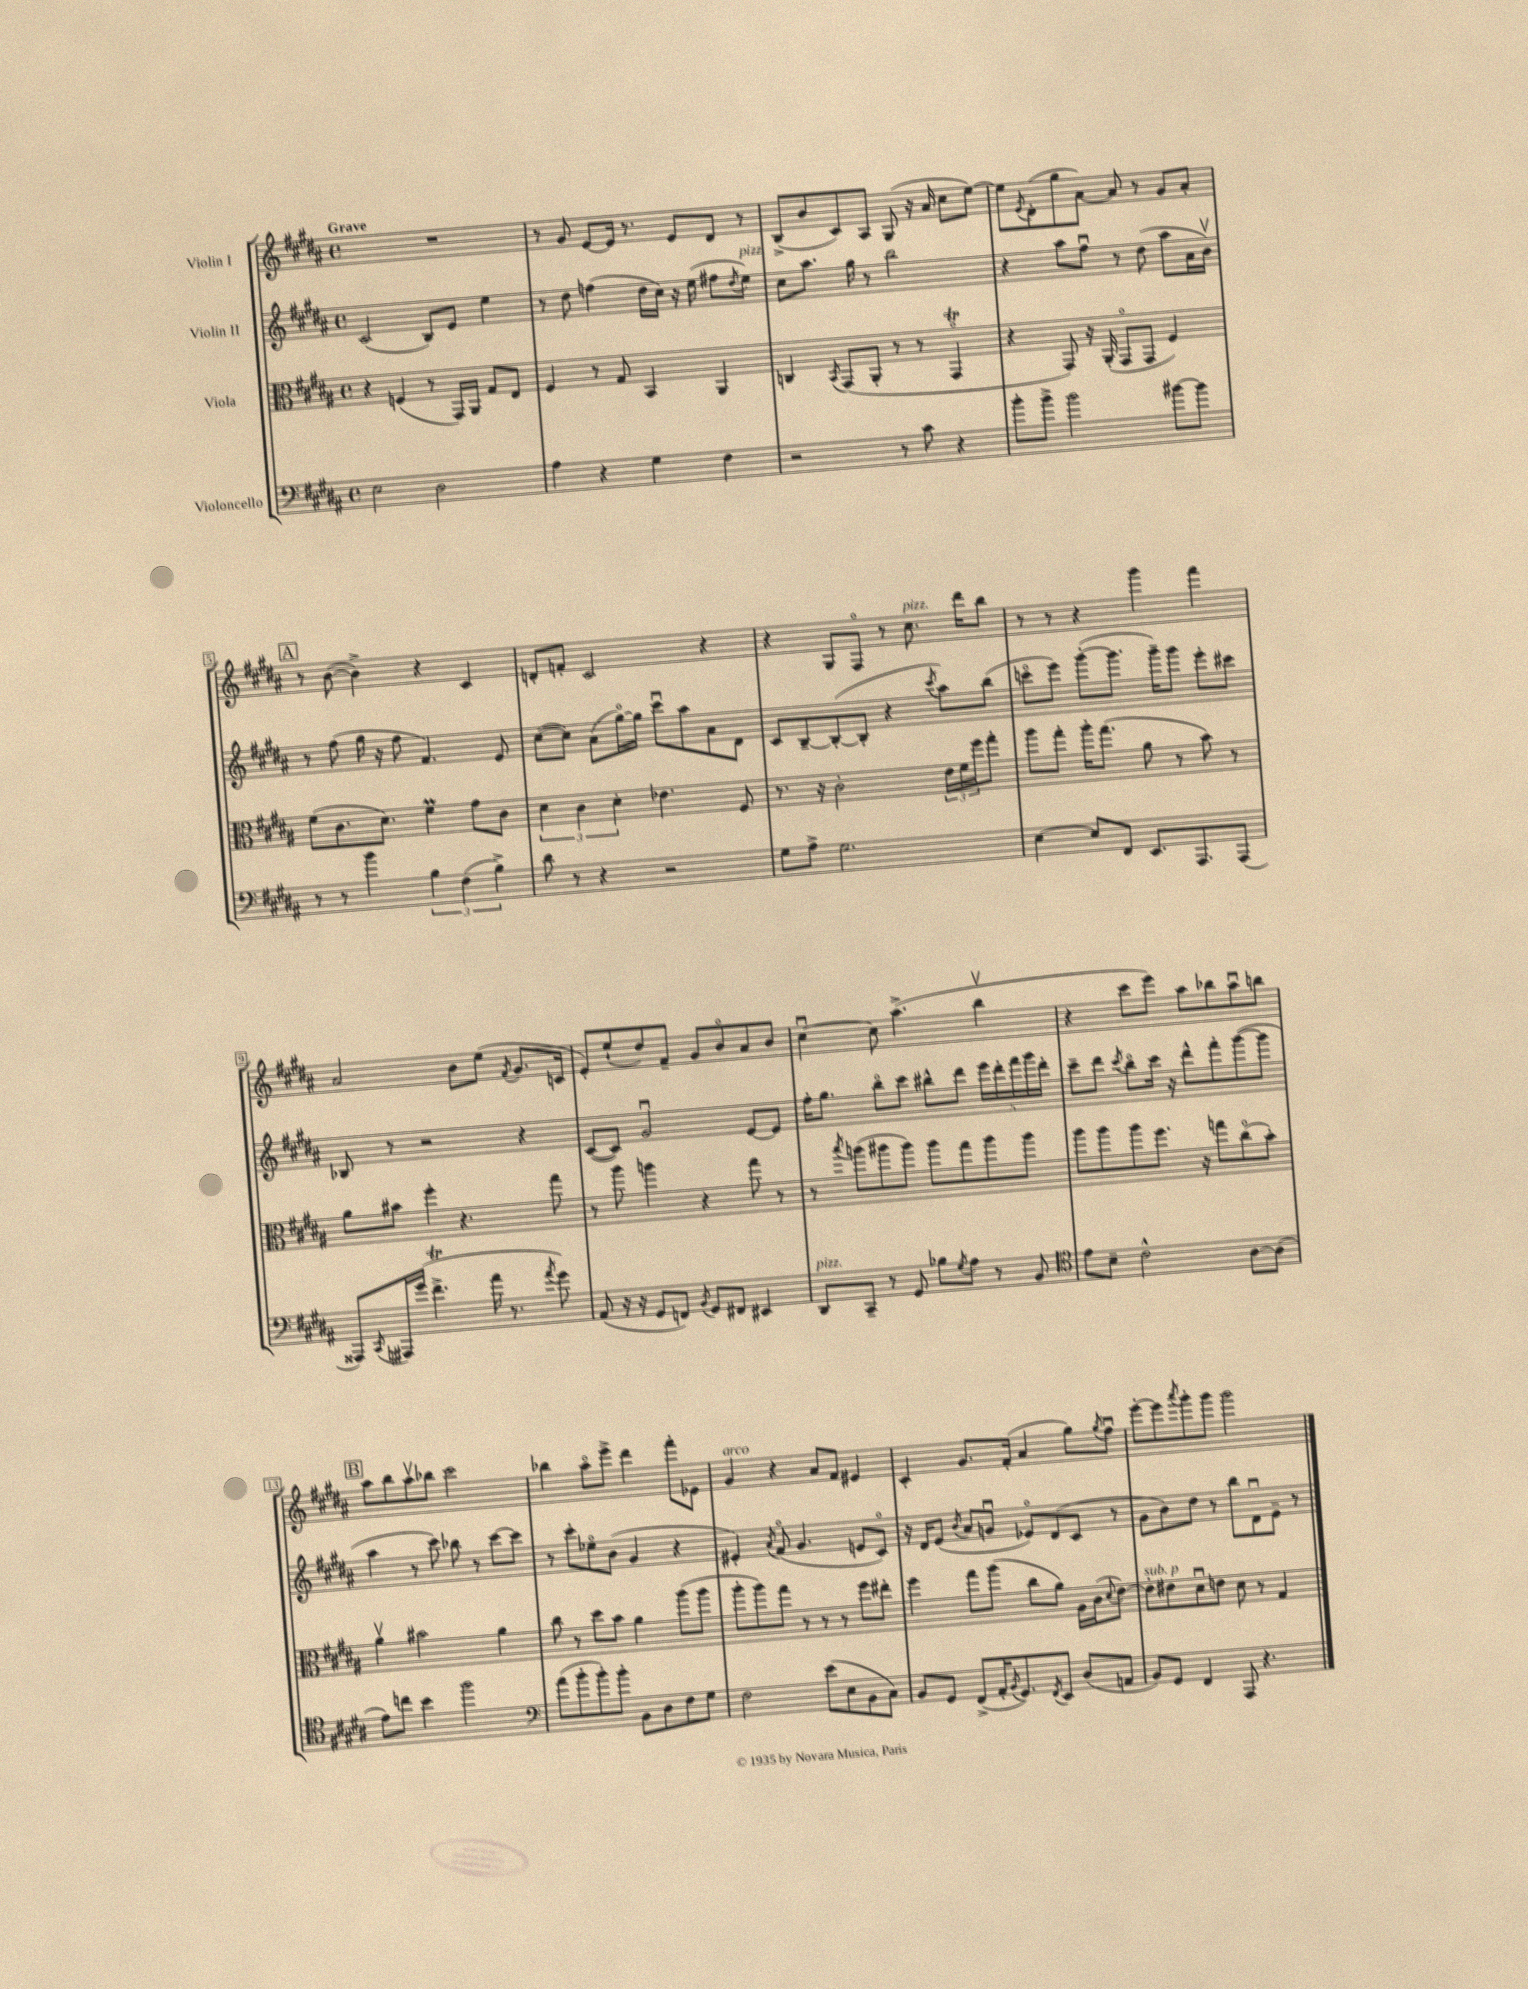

**kern	**kern	**kern	**kern
*part4	*part3	*part2	*part1
*staff4	*staff3	*staff2	*staff1
*I"Violoncello	*I"Viola	*I"Violin II	*I"Violin I
*clefF4	*clefC3	*clefG2	*clefG2
*k[f#c#g#d#a#]	*k[f#c#g#d#a#]	*k[f#c#g#d#a#]	*k[f#c#g#d#a#]
*M4/4	*M4/4	*M4/4	*M4/4
*met(c)	*met(c)	*met(c)	*met(c)
=1	=1	=1	=1
!	!	!	!LO:TX:a:B:t=Grave
2E\	4r	(2c#/	1r
.	(4Fn/	.	.
2D#\	8r	8B/L)	.
.	16GG#/LL)	8e/J	.
.	16AA#/JJ	.	.
.	8G#/L	4ee\	.
.	8E/J	.	.
=2	=2	=2	=2
4A#\	4F#/	8r	8r
.	.	8dd#\	8g#/
4r	8r	(4ffn\	[8e/L
.	8G#/	.	16e/Jk]
.	.	.	8.r
4G#\	4BB/	16dd#\LL	.
.	.	16cc#\JJ)	.
.	.	16r	8e/L
.	.	(16ee\	.
4F#\	4AA#/	8ff#X\L	8d#/J
.	.	8qdd#/	.
!	!	!LO:TX:a:i:t=pizz.	!
.	.	8ee\J)	8r
=3	=3	=3	=3
2r	4Cn/	8cc#\L	(8B^/L
.	.	8.aa#\J	8b/
.	8qBB/	.	.
.	(8GG#/L	.	8c#/)
.	.	16gg#\	.
.	8AA#'/J	8r	8A#/J
8r	8r	2bb\	(8G#/
8c#\	8r	.	16r
.	.	.	16a#/
4r	4GG#T/	.	8cc#\L
.	.	.	[8ee\J)
=4	=4	=4	=4
8b'\L	4r	4r	8ee\L]
.	.	.	8qe/
8b^\J	.	.	(8d#'\
2b\	8GG#/)	8aa#\L	8gg#\
.	16r	8ff#u\J	[8a#\J)
.	(16AA#'/	.	.
.	8GG#/L	8r	8a#/]
.	8GG#/J	(8dd#\	8r
[8b#X\L	4F#/)	8aa#\L	8g#/L
8b#\J]	.	16a#\L	8a#'/J
.	.	16bv\JJ)	.
!!LO:LB:g=z
!!LO:REH:place=s1:t=A
=5	=5	=5	=5
8r	(8f#\L	8r	8r
8r	8.c#\	(8ff#\	([8b\
4b\	.	16gg#\	4b^\])
.	8.d#\J)	16r	.
.	.	8ff#\	.
6B\	4f#M\	4.f#/)	4r
(6F#\	.	.	.
.	8g#\L	.	4c#/
6B^\)	.	.	.
.	8c#\J	8e/	.
=6	=6	=6	=6
8d#\	6d#\	([8cc#\L	8dn'/L
8r	.	8cc#\J])	8fn'/J
.	6c#\	.	.
4r	.	(8a#\L	2c#/
.	6d#'\	.	.
.	.	[16gg#\L)	.
.	.	16gg#\JJ]	.
2r	4.e-X\	8ccc#u\L	.
.	.	8aa#\	.
.	.	8a#\	4r
.	8F#/	8d#\J	.
=7	=7	=7	=7
8G#\L	8.r	8c#/L	4r
8A#^\J	.	[8B~/	.
.	16r	.	.
2.G#\	2c#'\	(8B'/_	8G#/L
.	.	8B'/J]	8F#/J
.	.	4r	8r
!	!	!	!LO:TX:a:i:t=pizz.
.	.	.	8.cc#\
.	.	8qccc#/	.
.	24e\LL	8aa#\L)	.
.	24f#\	.	.
.	.	.	16ddd#\KL
.	24ff#\J	.	.
.	8gg#'\J	(8bb\J	8bb\J
=8	=8	=8	=8
[4E\	8aa#\L	8cccn\L	8r
.	8gg#'\J	8eee\J)	8r
8E/L]	16aa#'\KL	([8ggg#'\L	4r
.	(8.gg#\J	.	.
8FF#/J	.	8.ggg#\J]	.
8.EE/L	8a#\	.	4ggg#\
.	.	16ggg#~\KL)	.
.	8r	8ggg#\J	.
8.AAA#/	.	.	.
.	8b\)	8eee'\L	4fff#\
(8AAA#/J	8r	8ccc#X\J	.
!!LO:LB:g=z
=9	=9	=9	=9
8AAA##X/L)	8a#\L	8B-X/	2a#/
8qCC#/	.	.	.
16AAA#X/L	8b#X\J	8r	.
(16g#/JJ	.	.	.
4.f#T^\	4ff#'\	2r	.
.	4.r	.	8b\L
16a#\	.	.	(8ee\J
8.r	.	.	.
.	.	.	8qf#/
.	.	4r	8.g#/L
8qa#/	.	.	.
8g#\)	8gg#\	.	.
.	.	.	16cn/Jk
=10	=10	=10	=10
(8AA#/	8r	([8c#/L	8e'/L)
16r	8aa#\	8c#/J])	(8ee`/
16r	.	.	.
8GG#/L	4aan\	2g#u/	8dd#/)
8FFn/J)	.	.	8f#~/J
8qBB/	.	.	.
8GG#/L	4r	.	8g#/L
8FF#X/J	.	.	8b/
4EE#X/	8gg#\	[8e/L	8a#/
.	8r	8e/J]	8b/J
=11	=11	=11	=11
!LO:TX:a:i:t=pizz.	!	!	!
8DD#/L	8r	16ff#'\KL	[4cc#u\
.	.	8.gg#\J	.
.	8qbb/	.	.
8CC#~/J	(8aan\L	.	.
8r	8aa#X\	8bb\L	8cc#\]
8GG#/	8aa#\J)	8ccc#\J	(4.aa#^\
8B-X\L	8aa#\L	8bb#X^^\L	.
8qG#/	.	.	.
8A#\J	8gg#\	8ddd#\J	.
8r	8aa#\	20eee\LL	4bbv\
.	.	20ddd#'\	.
.	.	20fff#\	.
8BB/	8aa#\J	.	.
.	.	20ggg#\	.
.	.	20ddd#'\JJ	.
=12	=12	=12	=12
*clefC4	*	*	*
8e\L	8aa#\L	8ccc#~\L	4r
8B~\J	8aa#\	8ddd#\J	.
.	.	8qccc#/	.
2c#^^\	8aa#\	8bb\L	8ccc#\L
.	8.ff#\J	16ccc#\Jk	8eee\J)
.	.	16r	.
.	.	8ddd#^^\L	8aa#\L
.	16r	.	.
.	8ggn\L	8fff#'\	8bb-X\
[8A#\L	(8cc#\	([8ggg#\	8aa#u\
(8A#\J]	8b'\J)	8ggg#\J]	8bbn\J
!!LO:LB:g=z
!!LO:REH:place=s1:t=B
=13	=13	=13	=13
8e\L)	4a#v\	4aa#\	8aa#\L
8ccn\J	.	.	8bb\
4b\	2b#X\	8r	8aa#v\
.	.	8ccc#\)	8bb-X\J
2ff#\	.	8bb-X\	2ccc#\
.	.	8r	.
.	4a#\	[8ccc#\L	.
.	.	8ccc#\J]	.
=14	=14	=14	=14
*clefF4	*	*	*
(8a#\L	8cc#\	8r	4bb-X\
8b'\	8r	8ccc#'\L	.
8b'\)	8dd#\L	8ee-X\	8aa#\L
8b'\J	8b\J	(8b\J	8eee^\J
8BB\L	4a#\	4g#/	4ddd#\
8D#\	.	.	.
8F#\	(8aa#\L	4r	8fff#'\L
8G#\J	8aa#\J	.	8e-X\J
=15	=15	=15	=15
!	!	!	!LO:TX:a:i:t=arco
2F#\	8aa#'\L	4e#X'/)	4g#/
.	8aa#\)	.	.
.	.	8qa#/	.
.	8gg#\J	(8f#/	4r
.	8r	4.g#/	.
(8e\L	8r	.	8a#/L
8E\	8r	.	8f#/J
8BB\	8ff#\L	8en/L	4e#X/
8C#\J)	8ee#X'\J	8c#/J)	.
=16	=16	=16	=16
8BB/L	4ff#\	16r	4c#'/
.	.	16d#/KL	.
8GG#/J	.	(8e/J	.
.	.	8qb/	.
(8FF#^/L	8gg#\L	8a#/L	8.g#/L
16AA#'/K	(8aa#\J	8gnu/J	.
8qBB/	.	.	.
8.GG#/)	.	.	(16f#'/Jk
.	8cc#\L	8e-X/L)	4a#/
8qFF#/	.	.	.
8EE/J	8a#\J)	(8d#/	.
(8D#/L	16A#\LL	8c#/J	8gg#\L)
.	(16c#\J	.	.
.	8qqd#/	.	8qgg#/
8AAn/J	[8e\J)	8r	8ff#u\J
=17	=17	=17	=17
!	!LO:TX:a:i:t=sub. p	!	!
8BB/L)	8e'\L]	8g#\L	[8eee'\L
8GG#/J	8e#X\	8b\)	8eee\]
.	.	.	8qaaa#/
4FF#/	8d#u\	8dd#\J	8ggg#'\
.	8en\J	8r	8ggg#\J
8AAA#/	8d#\	8bb\L	2ggg#\
4.r	8r	8d#u\	.
.	4G#/	8e~\J	.
.	.	8r	.
==	==	==	==
*-	*-	*-	*-
